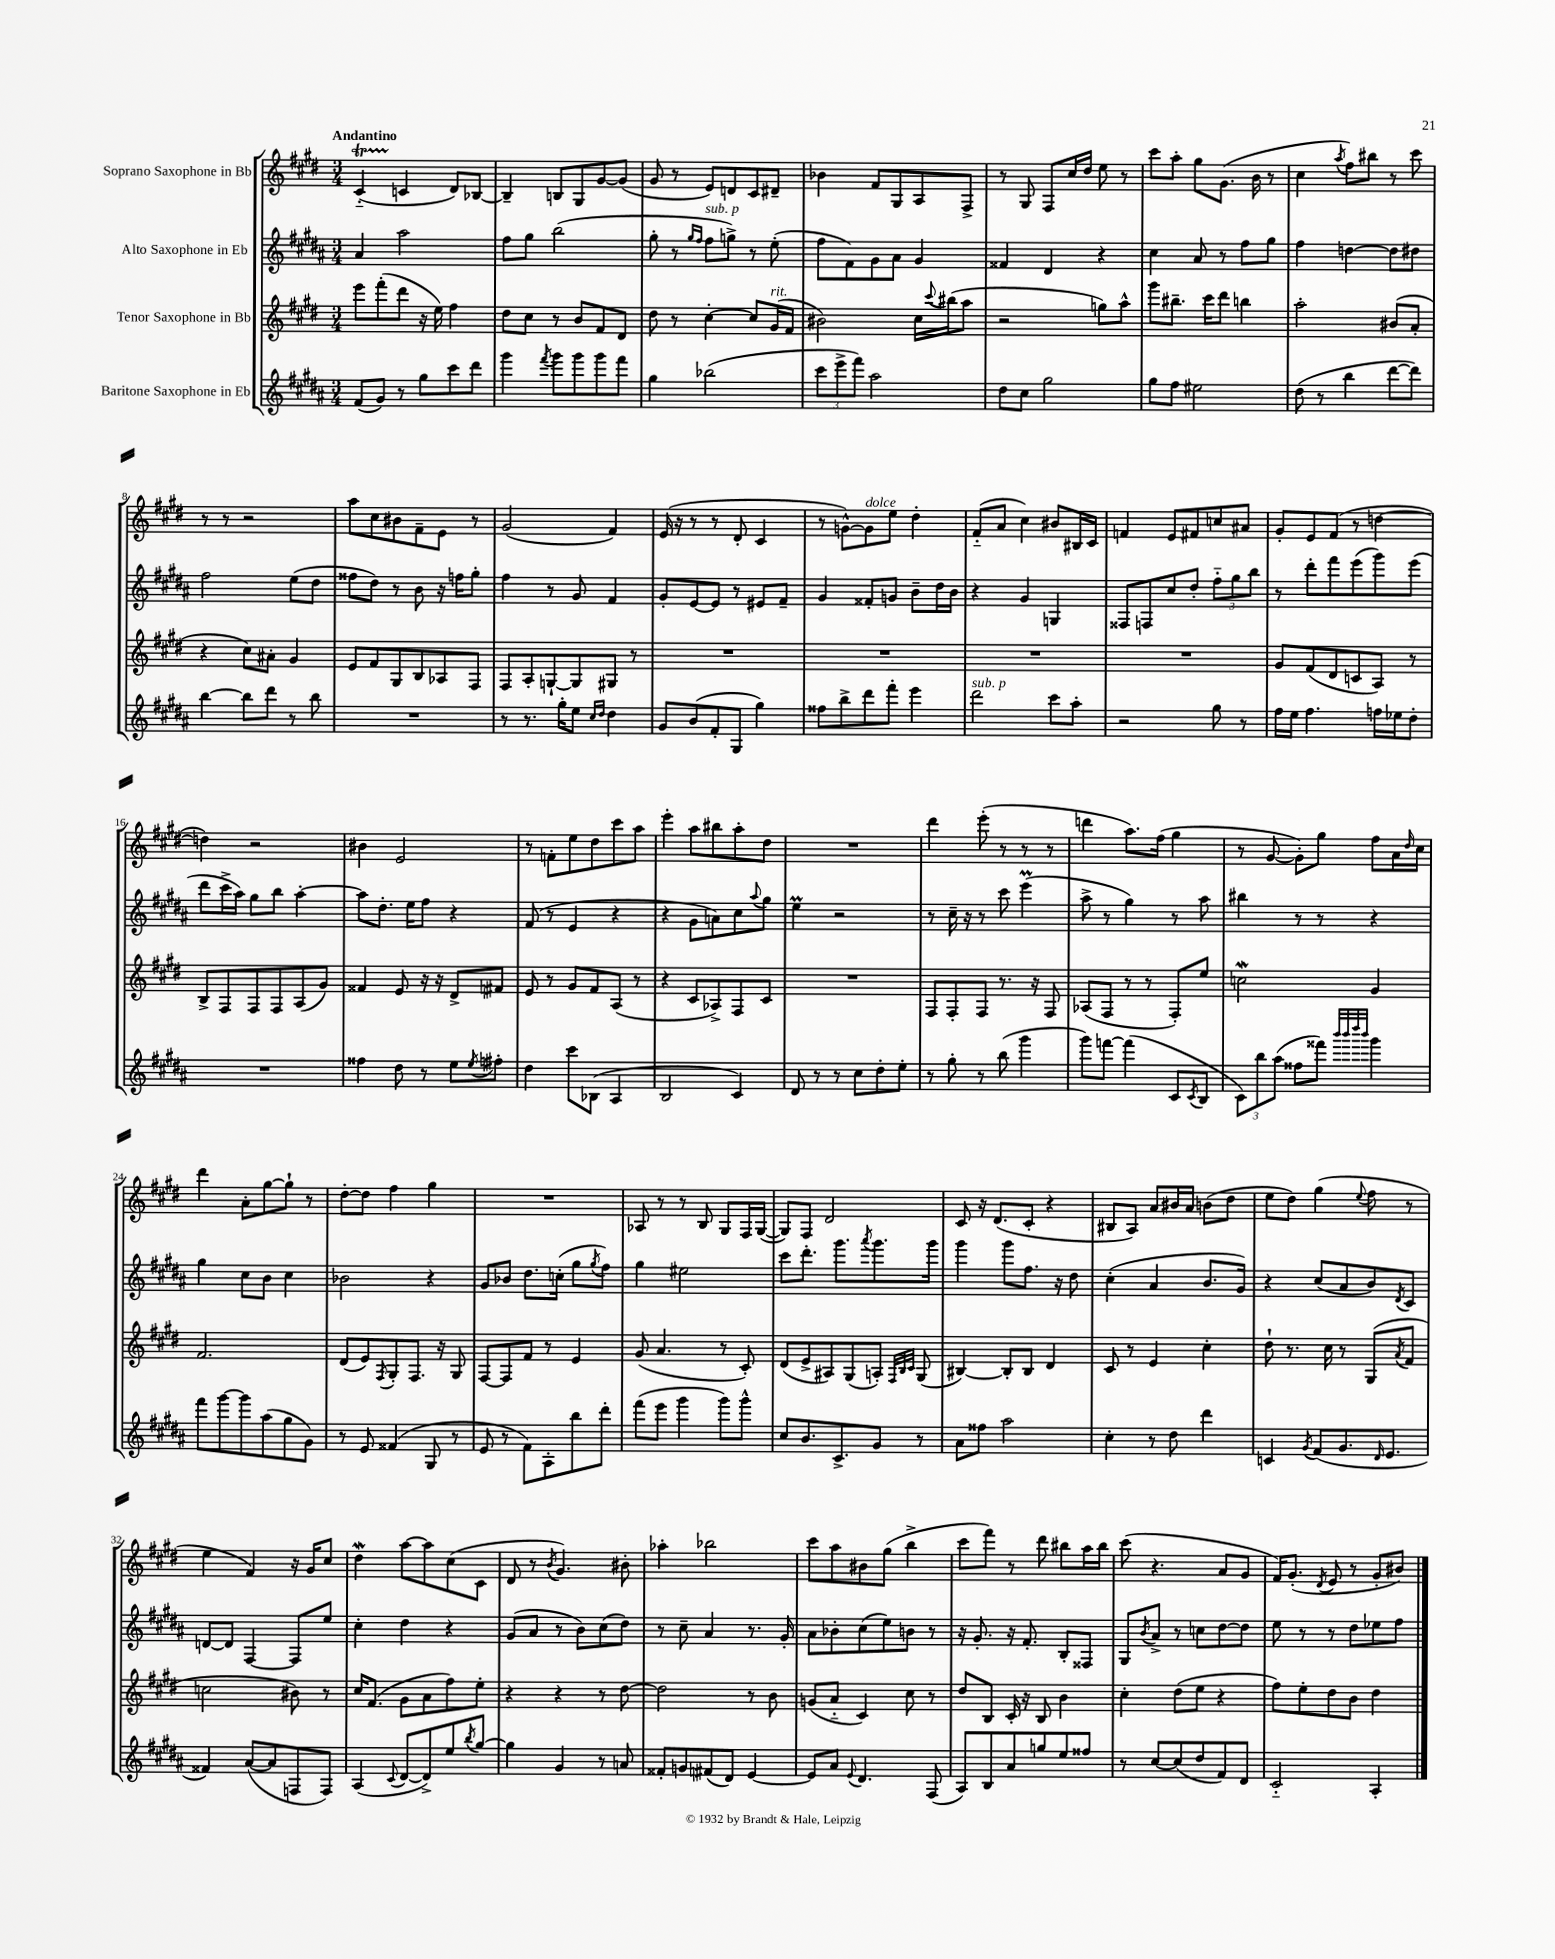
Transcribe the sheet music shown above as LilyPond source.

<<
\new StaffGroup <<
\new Staff = "s0" \with { instrumentName = "Soprano Saxophone in Bb" } {
    \clef treble \key e \major \numericTimeSignature \time 3/4 \tempo "Andantino"
    cis'4-_\startTrillSpan( c'4\stopTrillSpan dis'8) bes8~ |
    bes4-- b8 gis8 gis'8~ gis'8( |
    gis'8 r8 e'8) d'8 cis'8 dis'8-- |
    bes'4 fis'8 gis8 a8 fis8-> |
    r8 gis8 fis8 cis''16 dis''16 e''8 r8 |
    cis'''8 a''8-. gis''8 gis'8.( b'16 r8 |
    cis''4 \acciaccatura { a''8 } fis''8) bis''8 r8 cis'''8 |
    r8 r8 r2 |
    a''8 cis''8 bis'8 fis'8-- e'8 r8 |
    gis'2( fis'4) |
    e'16( r16 r8 r8 dis'8-. cis'4 |
    r8 g'8~-^) g'8^\markup { \italic "dolce" } e''8 dis''4-. |
    fis'8-_( a'8 cis''4) bis'8 bis16 cis'16 |
    f'4 e'8 fis'8 c''8 ais'8 |
    gis'8-. e'8 fis'8( r8 d''4~ |
    d''4) r2 |
    bis'4 e'2 |
    r8 f'8-. e''8 dis''8 cis'''8 a''8 |
    e'''4-. a''8 bis''8 a''8-. dis''8 |
    R2. |
    dis'''4 e'''8-.( r8 r8 r8 |
    d'''4 a''8.) fis''16( gis''4 |
    r8 gis'8~ gis'8-.) gis''8 fis''8 a'16 \grace { dis''16 } cis''16 |
    dis'''4 a'8-. gis''8~ gis''8-! r8 |
    dis''8~-. dis''8 fis''4 gis''4 |
    R2. |
    aes8 r8 r8 b8 gis8 fis16 gis16~( |
    gis8) fis8 dis'2 |
    cis'8 r16 dis'8.( cis'8-. r4 |
    bis8 a8) a'8 bis'16 a'16 b'8( dis''8 |
    e''8 dis''8) gis''4( \appoggiatura { e''8 } fis''8 r8 |
    e''4 fis'4) r16 gis'16 cis''8 |
    dis''4\mordent a''8~ a''8 cis''8( cis'8 |
    dis'8 r8 \acciaccatura { b'8 } gis'4.) bis'8-. |
    aes''4-. bes''2 |
    cis'''8 a''8 bis'8 gis''8( b''4-> |
    cis'''8 fis'''8) r8 dis'''8 bis''8 a''16 bis''16 |
    cis'''8( r4. a'8 gis'8 |
    fis'16) gis'8.-.( \acciaccatura { dis'8 } e'8 r8 gis'8-. bis'8) \bar "|." |
}
\new Staff = "s1" \with { instrumentName = "Alto Saxophone in Eb" } {
    \clef treble \key b \major \numericTimeSignature \time 3/4
    ais'4 ais''2 |
    fis''8 gis''8 b''2( |
    gis''8-. r8 \grace { gis''16 fis''16 } fis''8^\markup { \italic "sub. p" } g''8->) r8 e''8-.( |
    fis''8 fis'8) gis'8 ais'8 gis'4 |
    fisis'4 dis'4 r4 |
    cis''4 ais'8 r8 fis''8 gis''8 |
    fis''4 d''4~ d''8 dis''8 |
    fis''2 e''8( dis''8 |
    fisis''8 dis''8) r8 b'8 r16 f''16 gis''8-. |
    fis''4 r8 gis'8 fis'4 |
    gis'8-. e'8~ e'8 r8 eis'8 fis'8-- |
    gis'4 fisis'8-. g'8 b'8-- dis''16 b'16 |
    r4 gis'4 g4 |
    fisis8 f8 cis''8 dis''8-. \tuplet 3/2 { fis''8-_ gis''8 b''8 } |
    r8 dis'''8-. fis'''8 e'''8( gis'''8) e'''8( |
    dis'''8 cis'''16-> ais''16) gis''8 b''8 ais''4~-. |
    ais''8 dis''8.-. e''16 fis''8 r4 |
    fis'8( r8 e'4 r4 |
    r4 gis'8 a'8) cis''8 \appoggiatura { ais''8 } gis''8 |
    e''4\prall r2 |
    r8 cis''16-- r16 r8 cis'''8 e'''4\prall( |
    ais''8-> r8 gis''4) r8 ais''8 |
    bis''4 r8 r8 r4 |
    gis''4 cis''8 b'8 cis''4 |
    bes'2 r4 |
    gis'8 bes'8 dis''8. c''16-.( gis''8 \acciaccatura { gis''8 } fis''8) |
    gis''4 eis''2 |
    cis'''8 dis'''8.-. gis'''8. \acciaccatura { ais'''8 } gis'''8. gis'''16 |
    gis'''4 gis'''8 fis''8. r16 dis''8 |
    cis''4-.( ais'4 b'8. gis'16) |
    r4 cis''8( ais'8 b'8) \acciaccatura { dis'8 } cis'8 |
    d'8~ d'8 fis4~ fis8 e''8 |
    cis''4-. dis''4 r4 |
    gis'8( ais'8 r8 b'8) cis''8( dis''8) |
    r8 cis''8-- ais'4 r8. gis'16-. |
    ais'8 bes'8-. cis''8( e''8) b'8 r8 |
    r16 gis'8.-. r16 fis'8.-. b8-. fisis8 |
    gis8 \acciaccatura { b'8 } ais'8-> r8 c''8 dis''8~ dis''8 |
    e''8 r8 r8 dis''8 ees''8 fis''8 \bar "|." |
}
\new Staff = "s2" \with { instrumentName = "Tenor Saxophone in Bb" } {
    \clef treble \key e \major \numericTimeSignature \time 3/4
    e'''8 fis'''8-.( dis'''8 r16 e''16) fis''4 |
    dis''8 cis''8 r8 b'8 fis'8 dis'8 |
    dis''8 r8 cis''4~-. cis''8 gis'16^\markup { \italic "rit." }( fis'16 |
    bis'2) cis''16 \appoggiatura { cis'''8 } bis''16( a''8 |
    r2 g''8) a''8-^ |
    gis'''8 bis''8.-- cis'''16 dis'''8 b''4 |
    a''2-. bis'8( a'8-. |
    r4 cis''8) ais'8-. gis'4 |
    e'8 fis'8 gis8 b8 aes8 fis8 |
    fis8 a8-. g8~-! g8 gis8 r8 |
    R2. |
    R2. |
    R2. |
    R2. |
    gis'8 fis'8( dis'8 c'8 a8) r8 |
    b8-> fis8 fis8 fis8 a8( gis'8) |
    fisis'4 e'8 r16 r16 dis'8-> fis'8 |
    e'8 r8 gis'8 fis'8 a8( r8 |
    r4 cis'8 aes8->) fis8 cis'8 |
    R2. |
    fis8 fis8-. fis8 r8. r16 fis8 |
    aes8( fis8 r8 r8 fis8-.) e''8 |
    c''2\mordent gis'4 |
    fis'2. |
    dis'8( e'8) \acciaccatura { fis8 } gis8-. fis8. r16 gis8 |
    fis8~ fis8 fis'8 r8 e'4 |
    gis'8( a'4. r8 cis'8-.) |
    dis'8( e'8-> ais8) gis8( a8-.) \grace { fis32 b32 cis'32 } gis8( |
    bis4~) bis8-. bis8 dis'4 |
    cis'8 r8 e'4 cis''4-. |
    dis''8-! r8. cis''16 r8 gis8( \acciaccatura { a'8 } fis'8 |
    c''2 bis'8) r8 |
    cis''16 fis'8.( gis'8 a'8 fis''8) e''8-. |
    r4 r4 r8 dis''8~ |
    dis''2 r8 b'8 |
    g'8( a'8-_ cis'4) cis''8 r8 |
    dis''8 b8 cis'16-. r16 b8 b'4 |
    cis''4-. dis''8( e''8 r4 |
    fis''8) e''8-. dis''8 b'8 dis''4 \bar "|." |
}
\new Staff = "s3" \with { instrumentName = "Baritone Saxophone in Eb" } {
    \clef treble \key b \major \numericTimeSignature \time 3/4
    fis'8( gis'8) r8 gis''8 cis'''8 dis'''8 |
    gis'''4 \acciaccatura { fis'''8 } gis'''8 gis'''8 gis'''8 fis'''8 |
    gis''4 bes''2( |
    \tuplet 3/2 { cis'''8 e'''8-> fis'''8) } ais''2 |
    dis''8 cis''8 gis''2 |
    gis''8 fis''8 eis''2 |
    dis''8( r8 b''4 dis'''8~ dis'''8) |
    b''4~ b''8 dis'''8 r8 b''8 |
    R2. |
    r8 r8. gis''16-. e''8 \grace { cis''16 dis''16 } dis''4 |
    gis'8 b'8( fis'8-. gis8 gis''4) |
    fisis''8 b''8-> dis'''8 fis'''8-. e'''4 |
    dis'''2^\markup { \italic "sub. p" } cis'''8 ais''8-. |
    r2 gis''8 r8 |
    fis''16 e''16 fis''4. f''16 ees''16 dis''8-. |
    R2. |
    fisis''4 dis''8 r8 e''8 \acciaccatura { e''8 } fis''8-. |
    dis''4 cis'''8 bes8( ais4 |
    b2 cis'4) |
    dis'8 r8 r8 cis''8 dis''8-. e''8-. |
    r8 gis''8-. r8 b''8( gis'''4 |
    gis'''8) f'''8~ f'''4( cis'8 \acciaccatura { cis'8 } b8 |
    \tuplet 3/2 { cis'8) b''8 ais''8( } fisis''8 fisis'''8) \grace { b'''32 b'''32 dis''''32 b'''32 } gis'''4 |
    fis'''8 gis'''8~ gis'''8 ais''8( gis''8 gis'8) |
    r8 e'8 fisis'4( gis8 r8 |
    e'8 r8 fis'8) ais8-. b''8 dis'''8-. |
    fis'''8( e'''8 gis'''4 gis'''8) gis'''8-^ |
    cis''8 b'8. cis'8.-> gis'8 r8 |
    ais'8 fisis''8 ais''2 |
    cis''4-. r8 dis''8 dis'''4 |
    c'4 \acciaccatura { gis'8 } fis'8( gis'8. \grace { dis'16 } e'8. |
    fisis'4) ais'8~( ais'8 f8 f8) |
    ais4( \appoggiatura { cis'8 } dis'8~ dis'8->) e''8 \acciaccatura { b''8 } gis''8~ |
    gis''4 gis'4 r8 a'8 |
    fisis'8-. g'8 fis'8( dis'8) e'4~ |
    e'8 ais'8 \appoggiatura { e'8 } dis'4. fis8( |
    ais8) b8 ais'8 g''8 e''8 fisis''8 |
    r8 cis''8~ cis''8( dis''8 fis'8) dis'8 |
    cis'2-_ ais4-. \bar "|." |
}
>>
>>
